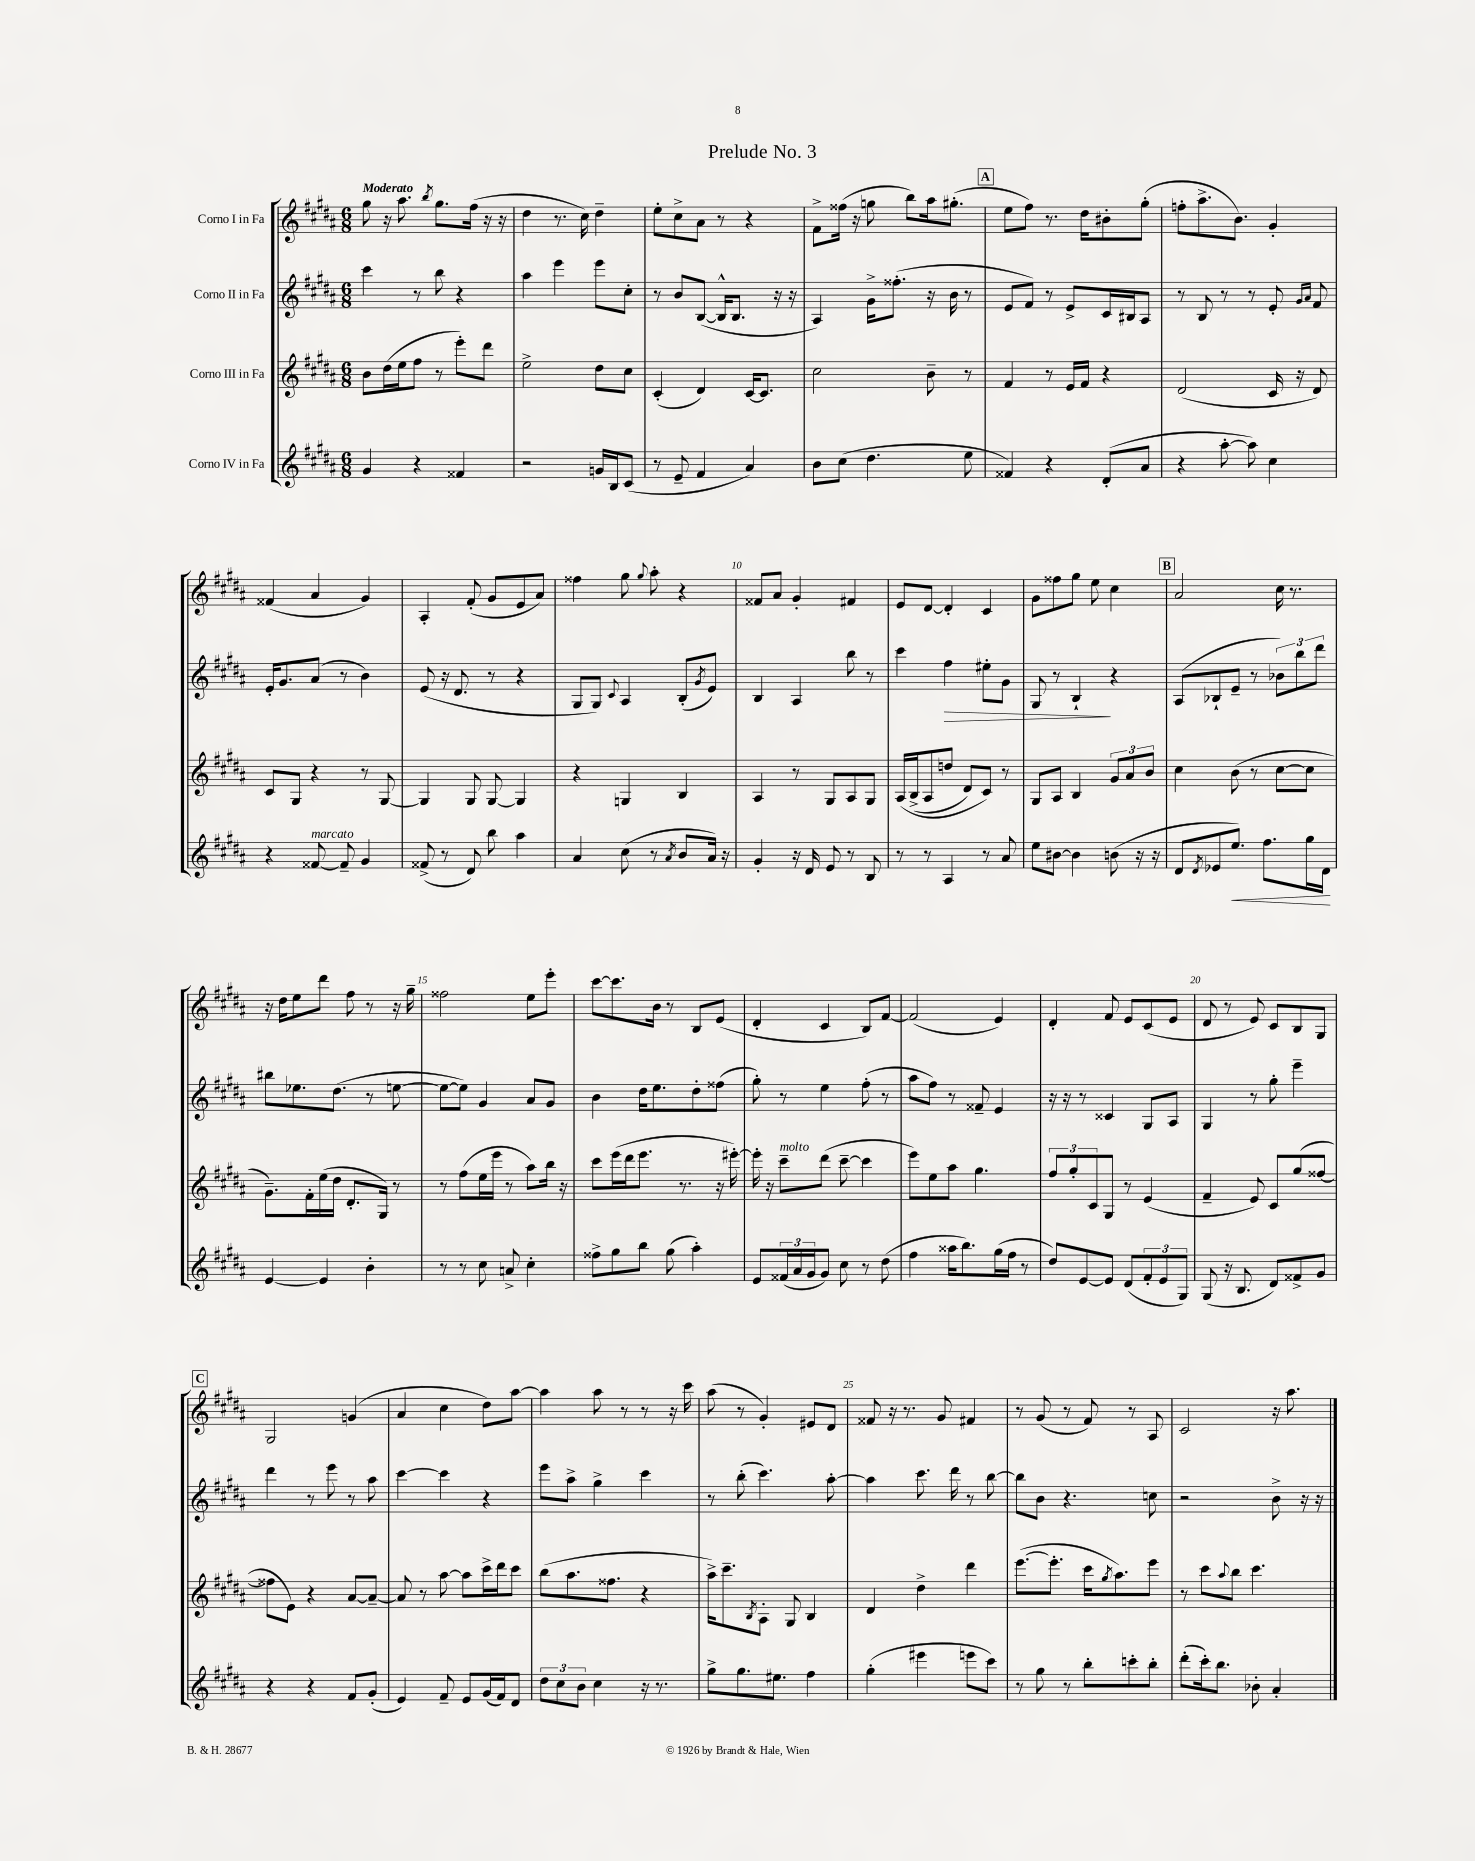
\header { title = "Prelude No. 3" }
<<
\new StaffGroup <<
\new Staff = "s0" \with { instrumentName = "Corno I in Fa" } {
    \clef treble \key b \major \numericTimeSignature \time 6/8 \tempo "Moderato"
    gis''8 r16 ais''8. \acciaccatura { b''8 } gis''8. fis''16( r16 r16 |
    dis''4 r8. cis''16) dis''4-- |
    e''8-. cis''8-> ais'8 r8 r4 |
    fis'8-> fisis''16( r16 g''8 b''8) ais''16 gis''8.-.( |
    \mark \markup { \box "A" } e''8 fis''8) r8. dis''16 bis'8-. gis''8-.( |
    f''8-. ais''8.-> b'8.) gis'4-. |
    fisis'4( ais'4 gis'4) |
    ais4-. fis'8-.( gis'8 e'8 ais'8) |
    fisis''4 gis''8 \appoggiatura { gis''8 } ais''8-. r4 |
    fisis'8 ais'8 gis'4-. fis'4 |
    e'8 dis'8~ dis'4-. cis'4 |
    gis'8 fisis''8 gis''8 e''8 cis''4 |
    \mark \markup { \box "B" } ais'2 cis''16 r8. |
    r16 dis''16 e''8 dis'''8 fis''8 r8 r16 gis''16-- |
    fisis''2 e''8 e'''8-. |
    cis'''8~ cis'''8. b'16 r8 b8 e'8( |
    dis'4-. cis'4 b8) fis'8~ |
    fis'2( e'4) |
    dis'4-. fis'8 e'8 cis'8( e'8 |
    dis'8 r8 e'8) cis'8 b8 gis8 |
    \mark \markup { \box "C" } gis2 g'4( |
    ais'4 cis''4 dis''8) ais''8~ |
    ais''4 ais''8 r8 r8 r16 cis'''16 |
    ais''8( r8 gis'4-.) eis'8 dis'8 |
    fisis'8 r16 r8. gis'8 fis'4 |
    r8 gis'8( r8 fis'8) r8 ais8 |
    cis'2 r16 ais''8. \bar "|." |
}
\new Staff = "s1" \with { instrumentName = "Corno II in Fa" } {
    \clef treble \key b \major \numericTimeSignature \time 6/8
    cis'''4 r8 b''8 r4 |
    ais''4 e'''4 e'''8 cis''8-. |
    r8 b'8 b8~( b16-^ b8. r16 r16 |
    ais4) gis'16-> fisis''8.-.( r16 b'16 r8 |
    \mark \markup { \box "A" } e'8 fis'8) r8 e'8-> cis'16 bis16 ais8 |
    r8 b8 r8 r8 e'8-. \grace { gis'16 ais'16 } fis'8 |
    e'16-. gis'8. ais'8( r8 b'4) |
    e'8( r16 dis'8. r8 r4 |
    gis8 gis8) \appoggiatura { cis'8 } ais4 b8-.( \acciaccatura { gis'8 } e'8) |
    b4 ais4 b''8 r8 |
    cis'''4 fis''4\> eis''8-. gis'8 |
    gis8 r8 b4-!\! r4 |
    \mark \markup { \box "B" } ais8( bes8-! e'8-- r8 \tuplet 3/2 { bes'8) b''8 dis'''8 } |
    bis''8 ees''8. dis''8.( r8 e''8~ |
    e''8~ e''8) gis'4 ais'8 gis'8 |
    b'4 dis''16 e''8. dis''8-. fisis''8( |
    gis''8-.) r8 e''4 fis''8-.( r8 |
    ais''8 fis''8) r8 fisis'8-- e'4 |
    r16 r16 r8 cisis'4 gis8 ais8 |
    gis4 r8 gis''8-. e'''4-- |
    \mark \markup { \box "C" } dis'''4 r8 e'''8 r8 ais''8 |
    cis'''4~ cis'''4 r4 |
    e'''8 ais''8-> gis''4-> cis'''4 |
    r8 b''8-.( cis'''4.) ais''8~-. |
    ais''4 cis'''8. dis'''16 r8 b''8~ |
    b''8 b'8 r4. c''8 |
    r2 b'8-> r16 r16 \bar "|." |
}
\new Staff = "s2" \with { instrumentName = "Corno III in Fa" } {
    \clef treble \key b \major \numericTimeSignature \time 6/8
    b'8 dis''16( e''16 fis''8 r8 e'''8-.) dis'''8 |
    e''2-> dis''8 cis''8 |
    cis'4-.( dis'4) cis'16~ cis'8. |
    cis''2 b'8-- r8 |
    \mark \markup { \box "A" } fis'4 r8 e'16 fis'16 r4 |
    dis'2( cis'16 r16 dis'8) |
    cis'8 gis8 r4 r8 gis8~ |
    gis4 gis8 gis8~ gis4 |
    r4 g4 b4 |
    ais4 r8 gis8 ais8 gis8 |
    ais16\( b16->( ais8 d''8 dis'8) cis'8\) r8 |
    gis8 ais8 b4 \tuplet 3/2 { gis'8 ais'8 b'8 } |
    \mark \markup { \box "B" } cis''4 b'8( r8 cis''8~ cis''8 |
    gis'8.--) fis'16-. e''16( dis''16 dis'8.-. gis16) r8 |
    r8 fis''8( e''16 e'''16 r8 ais''8) b''16 r16 |
    cis'''8 e'''16( dis'''16 e'''8. r8. r16 eis'''16~-.) |
    eis'''16-. r16 cis'''8--^\markup { \italic "molto" } dis'''8( cis'''8~-- cis'''4 |
    e'''8) e''8 ais''8 gis''4. |
    \tuplet 3/2 { fis''8 gis''8-. cis'8 } gis8 r8 e'4( |
    fis'4-- e'8) cis'8 gis''8( fisis''8~ |
    \mark \markup { \box "C" } fisis''8 e'8) r4 ais'8~ ais'8~-- |
    ais'8 r8 ais''8~ ais''8 cis'''16-> dis'''16 cis'''8 |
    b''8( ais''8. fisis''8. r4 |
    ais''16->) cis'''8.-- \acciaccatura { b8 } ais8-. gis8 b4 |
    dis'4 dis''4-> dis'''4 |
    e'''8.~( e'''8.-. cis'''16 \acciaccatura { gis''8 } ais''8.) e'''8 |
    r8 cis'''8 \appoggiatura { ais''8 } b''8 cis'''4. \bar "|." |
}
\new Staff = "s3" \with { instrumentName = "Corno IV in Fa" } {
    \clef treble \key b \major \numericTimeSignature \time 6/8
    gis'4 r4 fisis'4 |
    r2 g'16 b16 cis'8( |
    r8 e'8-- fis'4 ais'4) |
    b'8 cis''8( dis''4. e''8 |
    \mark \markup { \box "A" } fisis'4) r4 dis'8-.( ais'8 |
    r4 ais''8~-. ais''8) cis''4 |
    r4 fisis'8~^\markup { \italic "marcato" } fisis'8-- gis'4 |
    fisis'8->( r8 dis'8) b''8 ais''4 |
    ais'4 cis''8( r8 \acciaccatura { ais'8 } b'8 ais'16) r16 |
    gis'4-. r16 dis'16 e'8 r8 b8 |
    r8 r8 ais4 r8 ais'8 |
    e''8 bis'8~ bis'4 b'8( r16 r16 |
    \mark \markup { \box "B" } dis'8 \acciaccatura { dis'8 } ees'8 e''8.\<) fis''8. gis''16 dis'16\! |
    e'4~ e'4 b'4-. |
    r8 r8 cis''8 a'8-> cis''4-. |
    fisis''8-> gis''8 b''8 gis''8( ais''4-.) |
    e'8 \tuplet 3/2 { fisis'16( ais'16 gis'16 } gis'8) cis''8 r8 dis''8( |
    fis''4 aisis''16 b''8.) gis''16( fis''16 r8 |
    dis''8) e'8~ e'8 dis'8( \tuplet 3/2 { fis'8-. e'8 gis8) } |
    gis8( r16 b8. dis'8) fisis'8-> gis'8 |
    \mark \markup { \box "C" } r4 r4 fis'8 gis'8-.( |
    e'4) fis'8-- e'8 gis'16( fis'16) dis'8 |
    \tuplet 3/2 { dis''8 cis''8 b'8 } cis''4 r16 r8. |
    gis''8-> gis''8. eis''8. fis''4 |
    gis''4-.( eis'''4 e'''8 cis'''8) |
    r8 gis''8 r8 b''8-. c'''8-. b''8-. |
    dis'''8-.( cis'''16-.) b''8. bes'8-. ais'4-. \bar "|." |
}
>>
>>
\layout { \context { \Score \override BarNumber.break-visibility = ##(#f #t #t) barNumberVisibility = #(every-nth-bar-number-visible 5) } }
